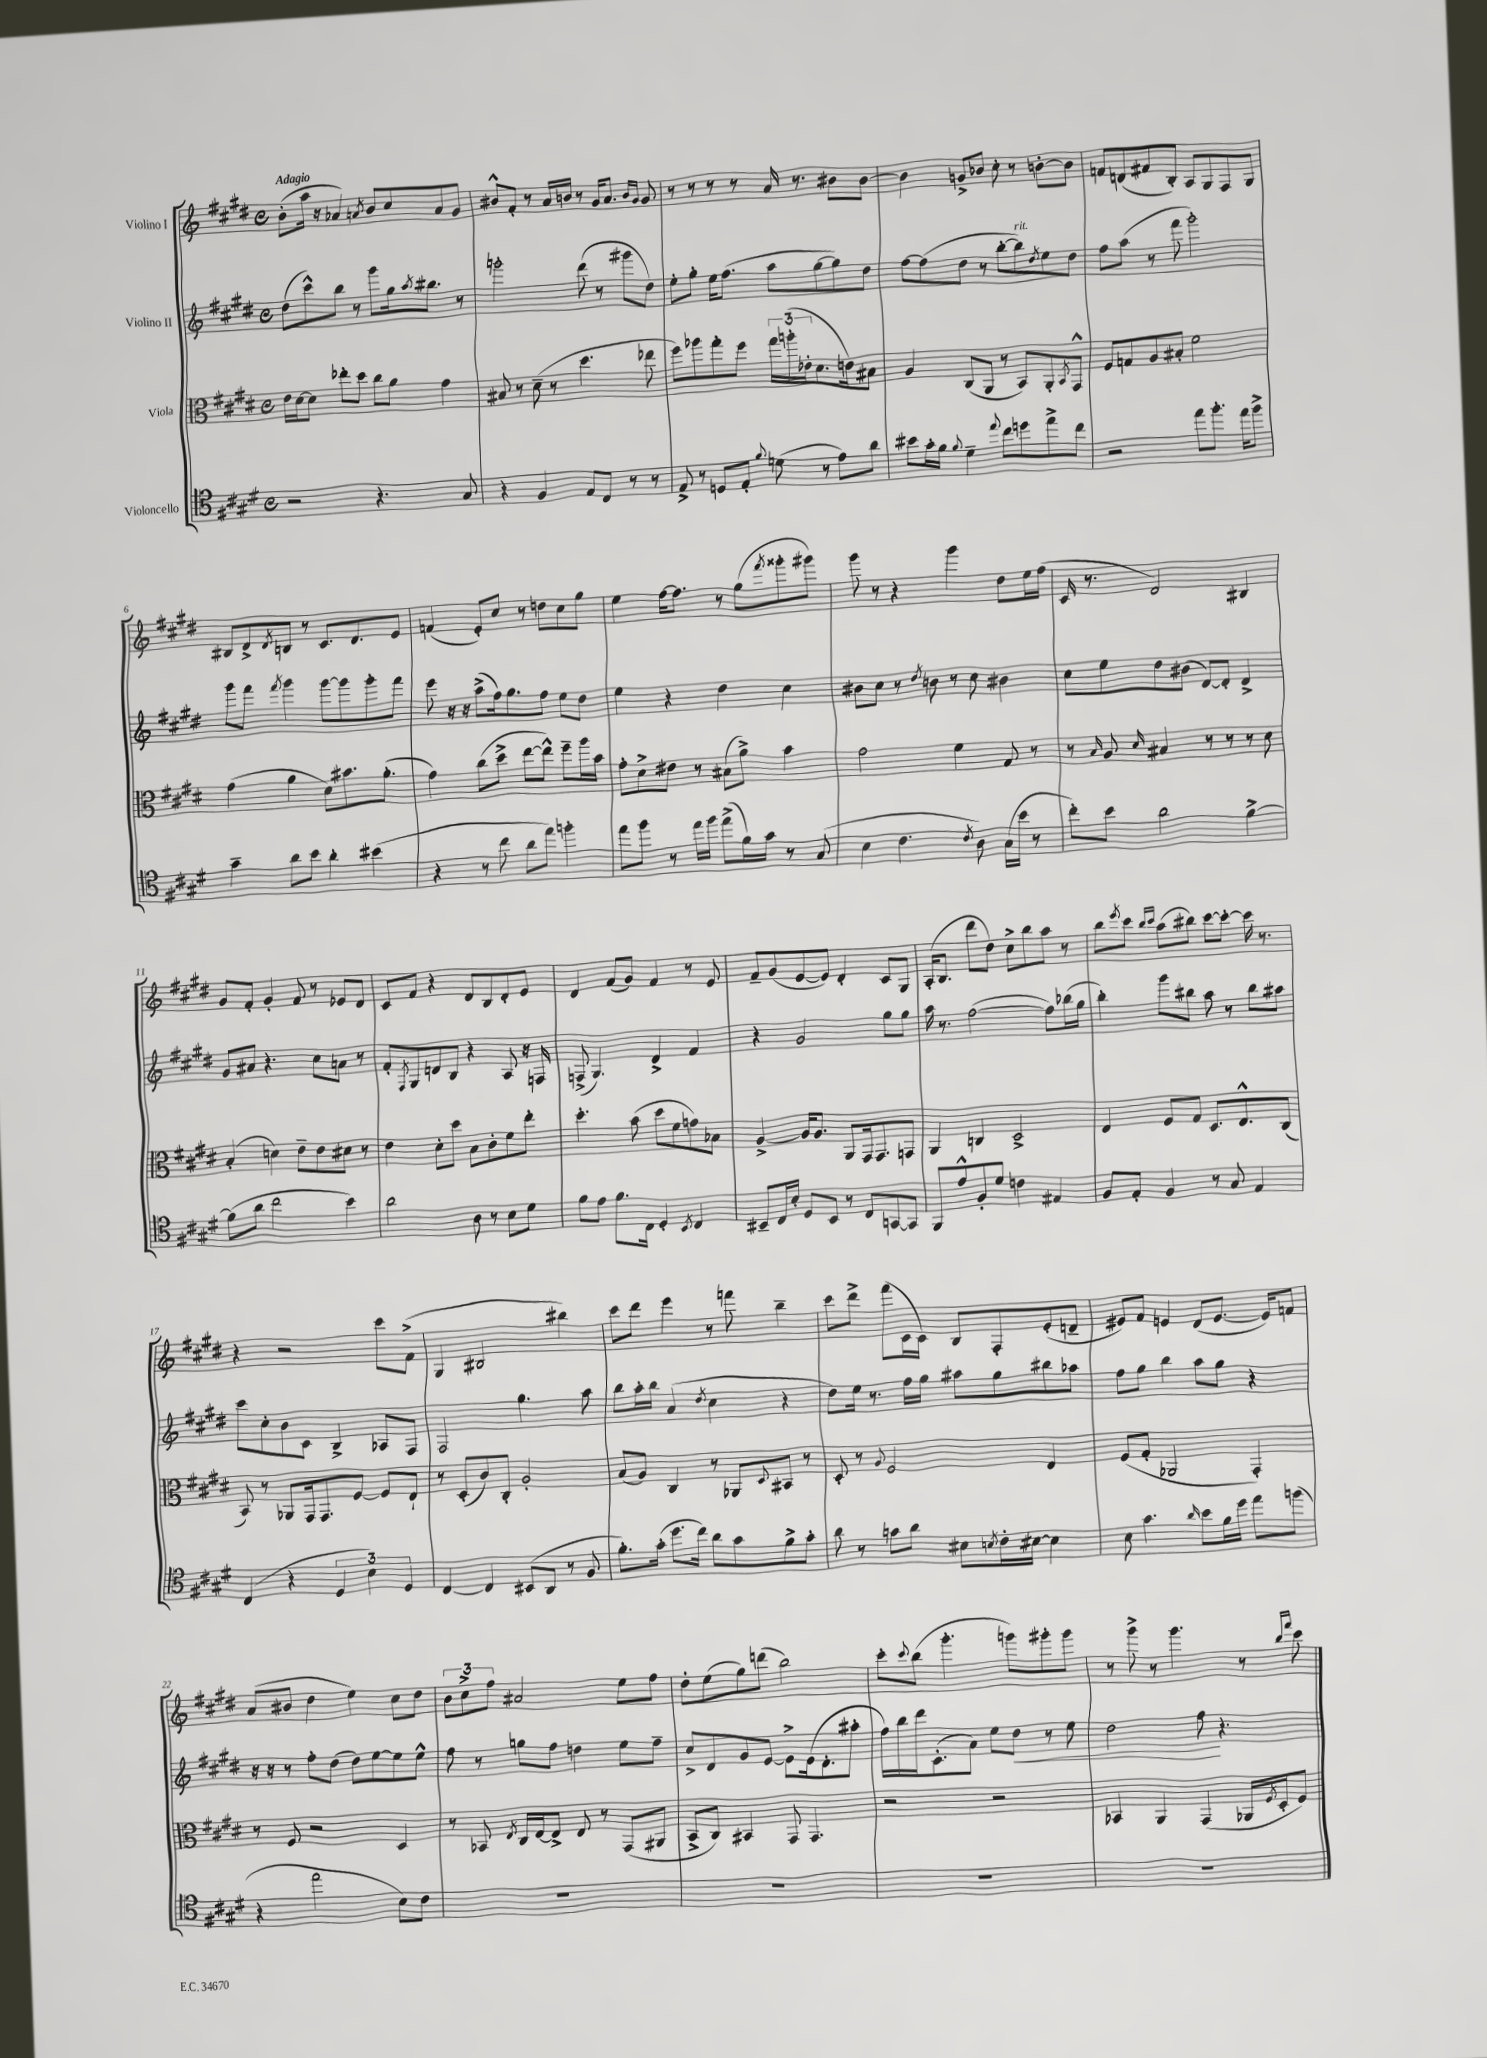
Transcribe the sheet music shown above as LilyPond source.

<<
\new StaffGroup <<
\new Staff = "s0" \with { instrumentName = "Violino I" } {
    \clef treble \key e \major \defaultTimeSignature \time 4/4 \tempo "Adagio"
    b'8-.( a''16 r16 aes'4) \acciaccatura { a'8 } b'8 cis''8 a'8 gis'8 |
    bis'8-^ fis'8-. r8 a'16 b'16 r8 gis'16 a'8. \grace { b'16 gis'16 } gis'8 |
    r8 r8 r8 r8 a'16 r8. bis'8 bis'8~ |
    bis'4 g'8-> bes'8 cis''8-. r8 b'8~-. b'8 |
    f'8 d'8( fis'8 b8-.) a8 gis8 fis8 gis8 |
    bis8 dis'8-> \acciaccatura { dis'8 } b8 r8 cis'8. dis'8. e'8 |
    f'4( e'8-.) cis''8 r8 d''8 cis''8 gis''8 |
    e''4 fis''16~ fis''8. r8 gis''8( \acciaccatura { fis'''8 } gisis'''8-. gis'''8) |
    gis'''8 r8 r4 gis'''4 dis''8 e''16 fis''16( |
    cis'16 r8. dis'2) bis4 |
    gis'8 fis'8-. gis'4-. fis'8 r8 ees'8 dis'8 |
    cis'8 fis'8 r4 dis'8 b8 dis'8-. e'8 |
    dis'4 fis'8( gis'8) fis'4 r8 e'8 |
    fis'8-- gis'8( e'8~ e'8) dis'4-. cis'8 gis8 |
    a16-.( b8. dis'''8 dis''8) cis''8-> b''8 a''8 r8 |
    b''8 \acciaccatura { e'''8 } cis'''8 \grace { b''16 cis'''16 } a''8( bis''8) cis'''8~ cis'''8~-. cis'''16 r8. |
    r4 r2 cis'''8 fis'8->( |
    gis4 bis2 bis''4) |
    cis'''8 dis'''8 e'''4 r8 f'''8 b''4-- |
    cis'''8 dis'''8-> fis'''8( cis'16 cis'16) b8 fis8-. e'8-.( d'8-- |
    eis'8) fis'8 e'4 dis'8( e'8.~ e'16) f'8 |
    a'8( bis'8 dis''4 e''4) cis''8 dis''8 |
    \tuplet 3/2 { b'8 cis''8-> fis''8 } ais'2 e''8 fis''8 |
    dis''8-. e''8( gis''8) d'''8( b''2) |
    cis'''8-. \appoggiatura { cis'''8 } b''8( gis'''4.-. g'''8) gis'''8-. gis'''8 |
    r8 gis'''8-> r8 gis'''4. r8 \grace { b''16 fis'''16 } cis'''8 \bar "|." |
}
\new Staff = "s1" \with { instrumentName = "Violino II" } {
    \clef treble \key e \major \defaultTimeSignature \time 4/4
    dis''8( cis'''8-^) b''8 r8 gis'''8 gis''16 \acciaccatura { a''8 } bis''8. r8 |
    g'''2-. dis'''8( r8 gis'''8 dis''8) |
    e''8-. gis''8-. e''16 fis''8.( a''8 gis''8~ gis''8) dis''8 |
    fis''8~ fis''8( dis''8 r8 b''8~-. b''8^\markup { \italic "rit." }) \acciaccatura { dis''8 } e''8 dis''8 |
    fis''8 a''8( r8 fis'''8 gis'''2-.) |
    gis'''8 fis'''8 \acciaccatura { fis'''8 } gis'''4 gis'''8~ gis'''8 gis'''8-. fis'''8 |
    e'''8 r16 r16 a''8->( fis''16) gis''8. fis''8 e''8 dis''8 |
    e''4 r4 dis''4 cis''4 |
    bis'8 cis''8 r8 \acciaccatura { dis''8 } b'8 r8 cis''8 bis'4 |
    cis''8 e''8 dis''8 bis'8( dis'8~) dis'8-. dis'4-> |
    gis'8 ais'8 r4. cis''8 a'8 r8 |
    fis'8-. \acciaccatura { fis8 } gis8 d'8 b8 r4 a8 r16 f16 |
    f8->( gis4.) dis'4-> fis'4 |
    r4 gis'2 gis''8 gis''8 |
    a''16 r8. fis''2~( fis''8) bes''16( gis''16 |
    b''4-.) gis'''8 bis''8 a''8 r8 bis''8 ais''8 |
    cis'''8 cis''8-. b'8 cis'8 b4-> aes8 fis8 |
    fis2 gis''4. a''8 |
    b''8 a''16-. b''16 a'4( \acciaccatura { dis''8 } cis''4 r4 |
    dis''8) e''16 r8. fis''16 gis''16 ais''8 gis''8 bis''8 aes''8 |
    fis''8 gis''8 b''4 a''8 gis''8 r4 |
    r16 r16 r8 fis''8-. dis''8( dis''8) e''8~ e''8 e''8-^ |
    fis''8 r8 g''8 fis''8 d''4 e''8 fis''8-- |
    cis''8-> dis'8 gis'8 e'8~ e'8-> e'16( dis'8.-. ais''8-. |
    fis''16) b''16 dis'''16 cis'8.-.( a'8) e''8 dis''8\< r8 e''8 |
    dis''2 fis''8\! r4. \bar "|." |
}
\new Staff = "s2" \with { instrumentName = "Viola" } {
    \clef alto \key e \major \defaultTimeSignature \time 4/4
    e'16 dis'16~ dis'8 ees''8-. dis''8 cis''8 a'8 gis'4 |
    bis8 r8 dis'8--( r8 dis''4. ees''8 |
    fis''8) aes''8 gis''8-. fis''8 \tuplet 3/2 { gis''16 a''16-.( ees'16-. } dis'8. e'16) bis8 |
    a4 cis8( a,8 r8 b,8) a,8-. \acciaccatura { b,8 } gis,8-^ |
    fis8 g8 a8 bis8-. fis'2 |
    gis'4( a'4 dis'8) bis'8. a'8.-.( |
    gis'4) cis''8( dis''8-> e''8~ e''8-^) fis''8-- a''16 b'16 |
    gis'8-. dis'8-> eis'8 r8 bis8( a'8->) b'4 |
    gis'2 fis'4 gis8 r8 |
    r8 \grace { b16 } a8 \grace { dis'16 } bis4 r8 r8 r8 dis'8 |
    b4-.( d'4) e'8-- e'8 dis'8 r8 |
    e'4 dis'8-. dis''8 b8 cis'8-. fis'8 e''8-. |
    dis''4.-. b'8( dis''8 fis'8 g'8) bes8 |
    a4~-> a16 a8. a,8 gis,16 gis,8. g,8 |
    a,4 c4 dis2-> |
    e4 fis8 gis8 dis8. e8.-^ cis8( |
    b,8) r8 aes,8 gis,16 gis,8. fis8~ fis8 e8-! |
    r8 dis8-.( cis'8) cis8-. a2-. |
    b8( a8) cis4 r8 aes,8 \appoggiatura { dis8 } bis,8 r8 |
    dis8-. r8 \appoggiatura { a8 } fis2 e4 |
    fis8( gis8-. aes,2 gis,4-.) |
    r8 fis8 r2 dis4 |
    r8 bes,8 \acciaccatura { e8 } cis16 e16~ e8-> e8 r8 gis,8( ais,8 |
    b,8-> cis8) bis,4 gis,8 gis,4. |
    r2 r2 |
    bes,4 a,4 gis,4( aes,16 \acciaccatura { fis8 } dis16-. fis8) \bar "|." |
}
\new Staff = "s3" \with { instrumentName = "Violoncello" } {
    \clef tenor \key e \major \defaultTimeSignature \time 4/4
    r2 r4. gis8 |
    r4 fis4 e8 cis8 r8 r8 |
    e8-> r8 d8 e8-. \appoggiatura { fis'8 } d'8( r8 e'8) a'8 |
    bis'8 gis'16-. fis'16 \appoggiatura { fis'8 } dis'4-- \appoggiatura { e''8 } cis''8 d''8 e''8-> cis''8 |
    r2 e''8 fis''8.-. e''16 fis''8-> |
    gis'4-- a'8 b'8 a'4-. bis'4( |
    r4 r8 cis''8 a'8 e''8) f''4-. |
    e''8 fis''8 r8 e''16 fis''16 e''8->( fis'16) gis'16 r8 gis8( |
    b4 cis'4. \acciaccatura { cis'8 } a8) gis16( b'16 r8 |
    cis''8-.) b'8 a'2 fis'4~-> |
    fis'8( a'8 cis''2 b'4) |
    a'2 a8 r8 b8 dis'8 |
    fis'8 e'8 fis'8. cis16 dis4-. \acciaccatura { b,8 } cis4 |
    bis,8-- cis16 b16-. dis8 bis,8 r8 cis8 g,8~ g,8 |
    fis,8 e'8-^ fis8-. dis'8 c'4 eis4 |
    fis8 e8-. fis4 r8 gis8 e4 |
    cis4( r4 \tuplet 3/2 { dis4 b4) dis4 } |
    cis4~ cis4 bis,8( a,8 r8 fis8 |
    fis'8.-.) gis'16-.( dis''8. cis''16) a'8 gis'8 fis'8-> gis'8-. |
    a'8 r8 g'8 a'8 bis8 \acciaccatura { b8 } cis'16-. bis16~ bis4 |
    b8 gis'4. \grace { a'16 } b'8 fis'16 dis''16 e''8 f''8( |
    r4 e''2 b8) cis'8 |
    R1 |
    R1 |
    R1 |
    R1 \bar "|." |
}
>>
>>
